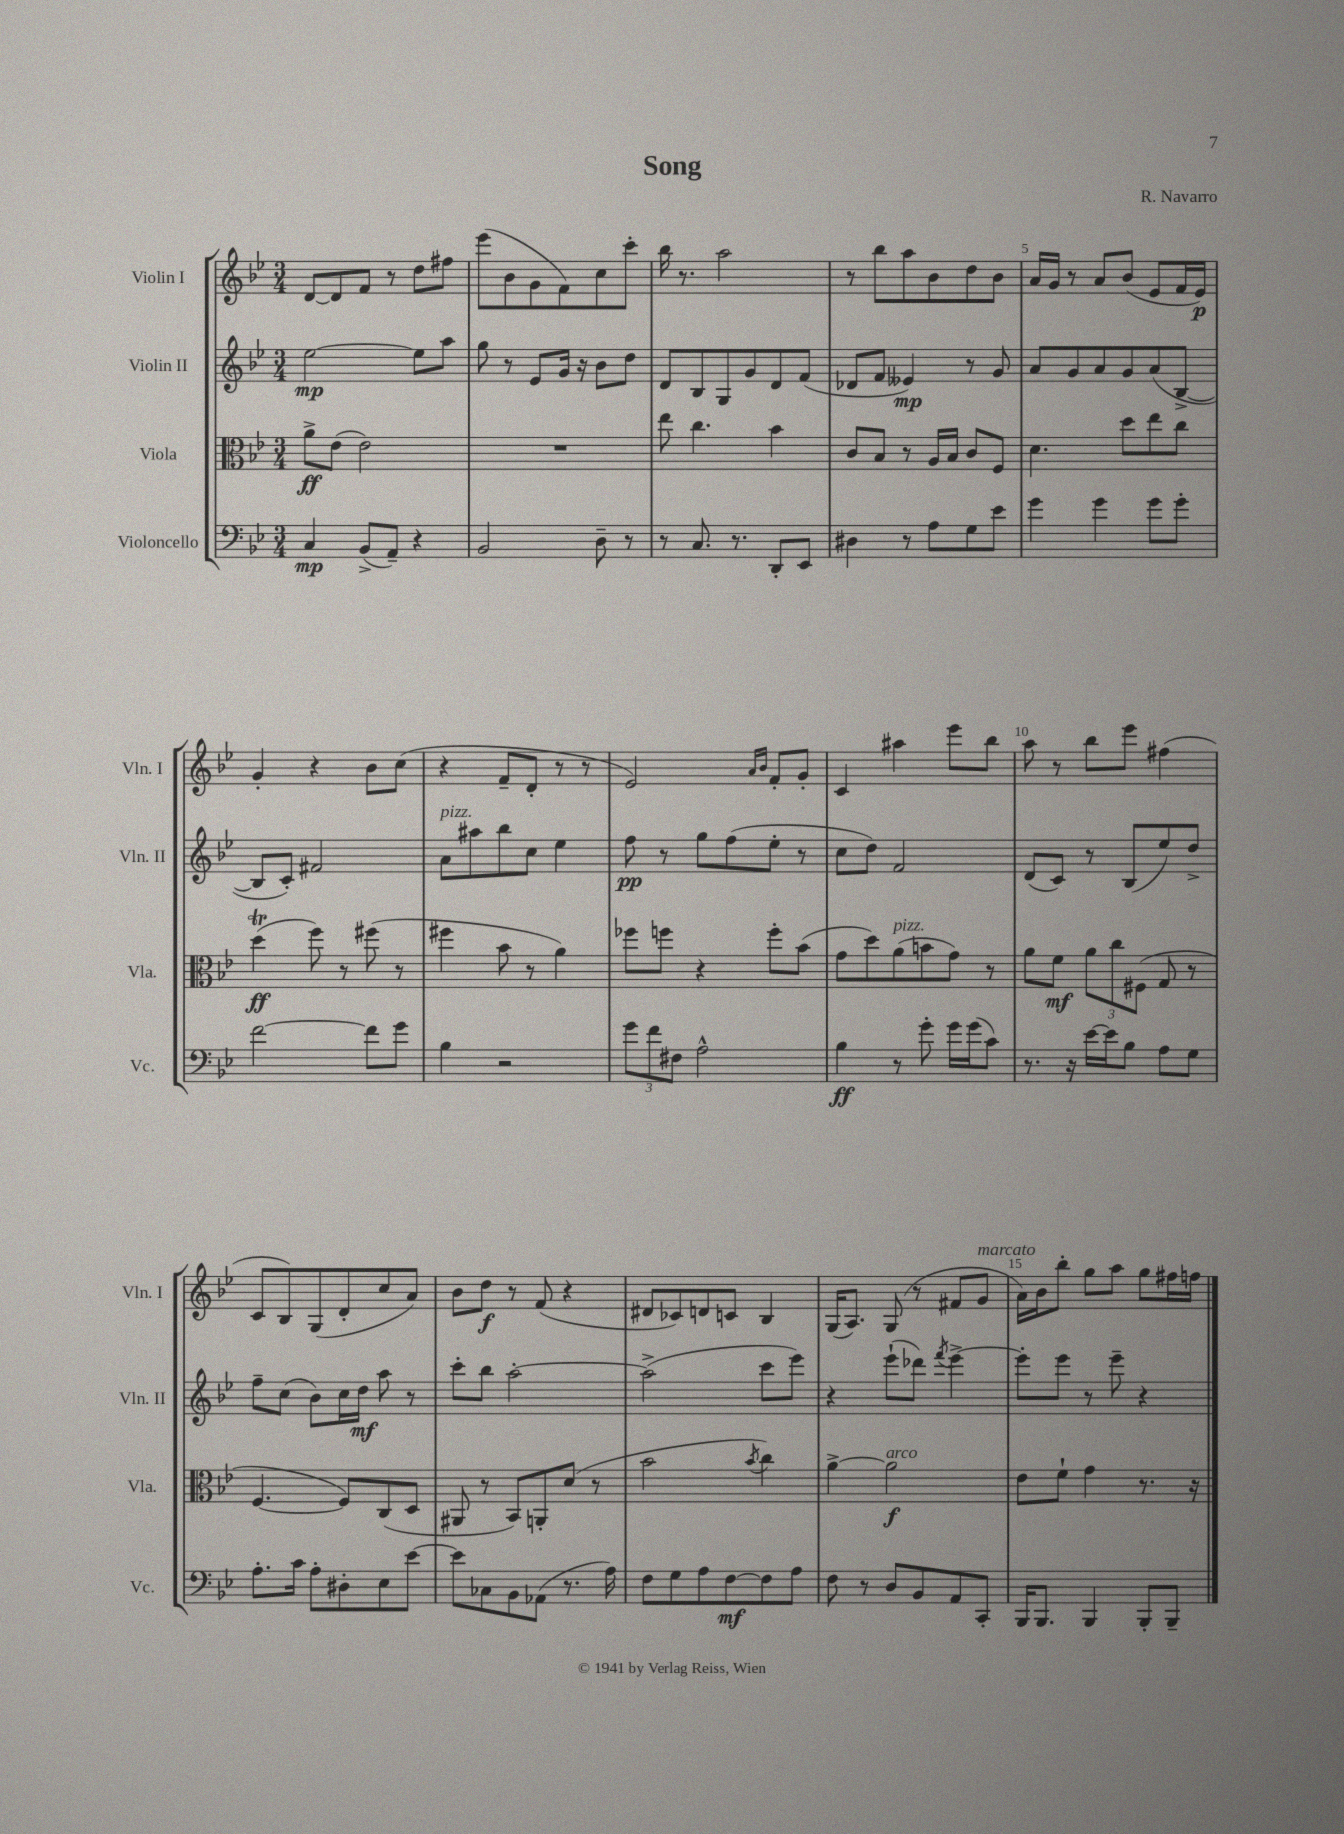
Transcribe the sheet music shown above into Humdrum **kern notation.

**kern	**kern	**kern	**kern
*staff4	*staff3	*staff2	*staff1
*clefF4	*clefC3	*clefG2	*clefG2
*k[b-e-]	*k[b-e-]	*k[b-e-]	*k[b-e-]
*M3/4	*M3/4	*M3/4	*M3/4
4C	8a^	[2ee-	[8d
.	(8e-	.	8d]
(8BB-^	2e-)	.	8f
8AA~)	.	.	8r
4r	.	8ee-]	8dd
.	.	8aa	8ff#
=	=	=	=
2BB-	2.r	8gg	(8eee-
.	.	8r	8b-
.	.	8e-	8g
.	.	16g	8f)
.	.	16r	.
8D~	.	8b-	8cc
8r	.	8dd	8ccc'
=	=	=	=
8r	8ee-	8d	16bb-
.	.	.	8.r
8.C	4.cc	8B-	.
.	.	8G	2aa
8.r	.	.	.
.	.	8g	.
8DD'	4b-	8d	.
8EE-	.	(8f	.
=	=	=	=
4D#	8c	8d-	8r
.	8B-	8f	8bb-
8r	8r	4e--)	8aa
8A	16A	.	8b-
.	16B-	.	.
8G	8c	8r	8dd
8e-	8F	8g	8b-
=	=	=	=
4g	4.d	8a	16a
.	.	.	16g
.	.	8g	8r
4g	.	8a	8a
.	8dd	8g	(8b-
8g	8ee-	(8a	8e-
8g'	8cc	[8B-^	16f
.	.	.	16e-)
=	=	=	=
[2f	(4dd	8B-]	4g'
.	.	8c')	.
.	8ff)	2f#	4r
.	8r	.	.
8f]	(8ff#	.	8b-
8g	8r	.	(8cc
=	=	=	=
4B-	4ff#	8a	4r
.	.	8aa#	.
2r	8b-	8bb-	8f~
.	8r	8cc	8d'
.	4a)	4ee-	8r
.	.	.	8r
=	=	=	=
12g	8ff-	8ff	2e-)
12f	.	.	.
.	8ff	8r	.
12F#	.	.	.
2A^^	4r	8gg	.
.	.	(8ff	.
.	.	.	16qqa
.	.	.	16qqb-
.	8ff'	8ee-'	8f'
.	(8b-	8r	8g'
=	=	=	=
4B-	8g	8cc	4c
.	8dd)	8dd)	.
8r	(8a	2f	4aa#
8g'	8b	.	.
16g	8g)	.	8eee-
(16g	.	.	.
8c)	8r	.	8bb-
=	=	=	=
8.r	8a	(8d	8aa
.	8f	8c)	8r
16r	.	.	.
[16e-	12a	8r	8bb-
16e-]	.	.	.
.	12cc	.	.
8B-	.	(8B-	8eee-
.	(12F#	.	.
8A	8G	8ee-)	(4ff#
8G	8r	8dd^	.
=	=	=	=
8.A'	[4.F	8ff~	8c
.	.	(8cc	8B-)
16c	.	.	.
8A'	.	8b-)	(8G
8D#'	8F])	16cc	8d'
.	.	16dd	.
8E-	(8C	8aa	8cc
[8e-	8D	8r	8a)
=	=	=	=
8e-]	8AA#	8ccc'	8b-
8C-	8r	8bb-	8dd
8BB-	8BB-)	[2aa'	8r
(8AA-	8AA'	.	(8f
8.r	(8d	.	4r
.	8r	.	.
16A)	.	.	.
=	=	=	=
8F	2b-	(2aa^]	8d#
8G	.	.	8c-)
8A	.	.	8d
[8F	.	.	8c
.	8qb-	.	.
8F]	4cc)	8ccc	4B-
8A	.	8eee-)	.
=	=	=	=
8F	[4a^	4r	(16G
.	.	.	8.A)
8r	.	.	.
8D	2a]	(8eee-`	(8G
8BB-	.	8ddd-)	8r
.	.	8qfff	.
8AA	.	[4eee-^	8f#
8CC'	.	.	8g
=	=	=	=
16BBB-	8e-	8eee-']	16a)
8.BBB-	.	.	16b-
.	8f`	8eee-	8bb-'
4BBB-	4g	8r	8gg
.	.	8eee-~	8aa
8BBB-'	8.r	4r	8gg
8BBB-~	.	.	16ff#
.	16r	.	16ff
==	==	==	==
*-	*-	*-	*-
